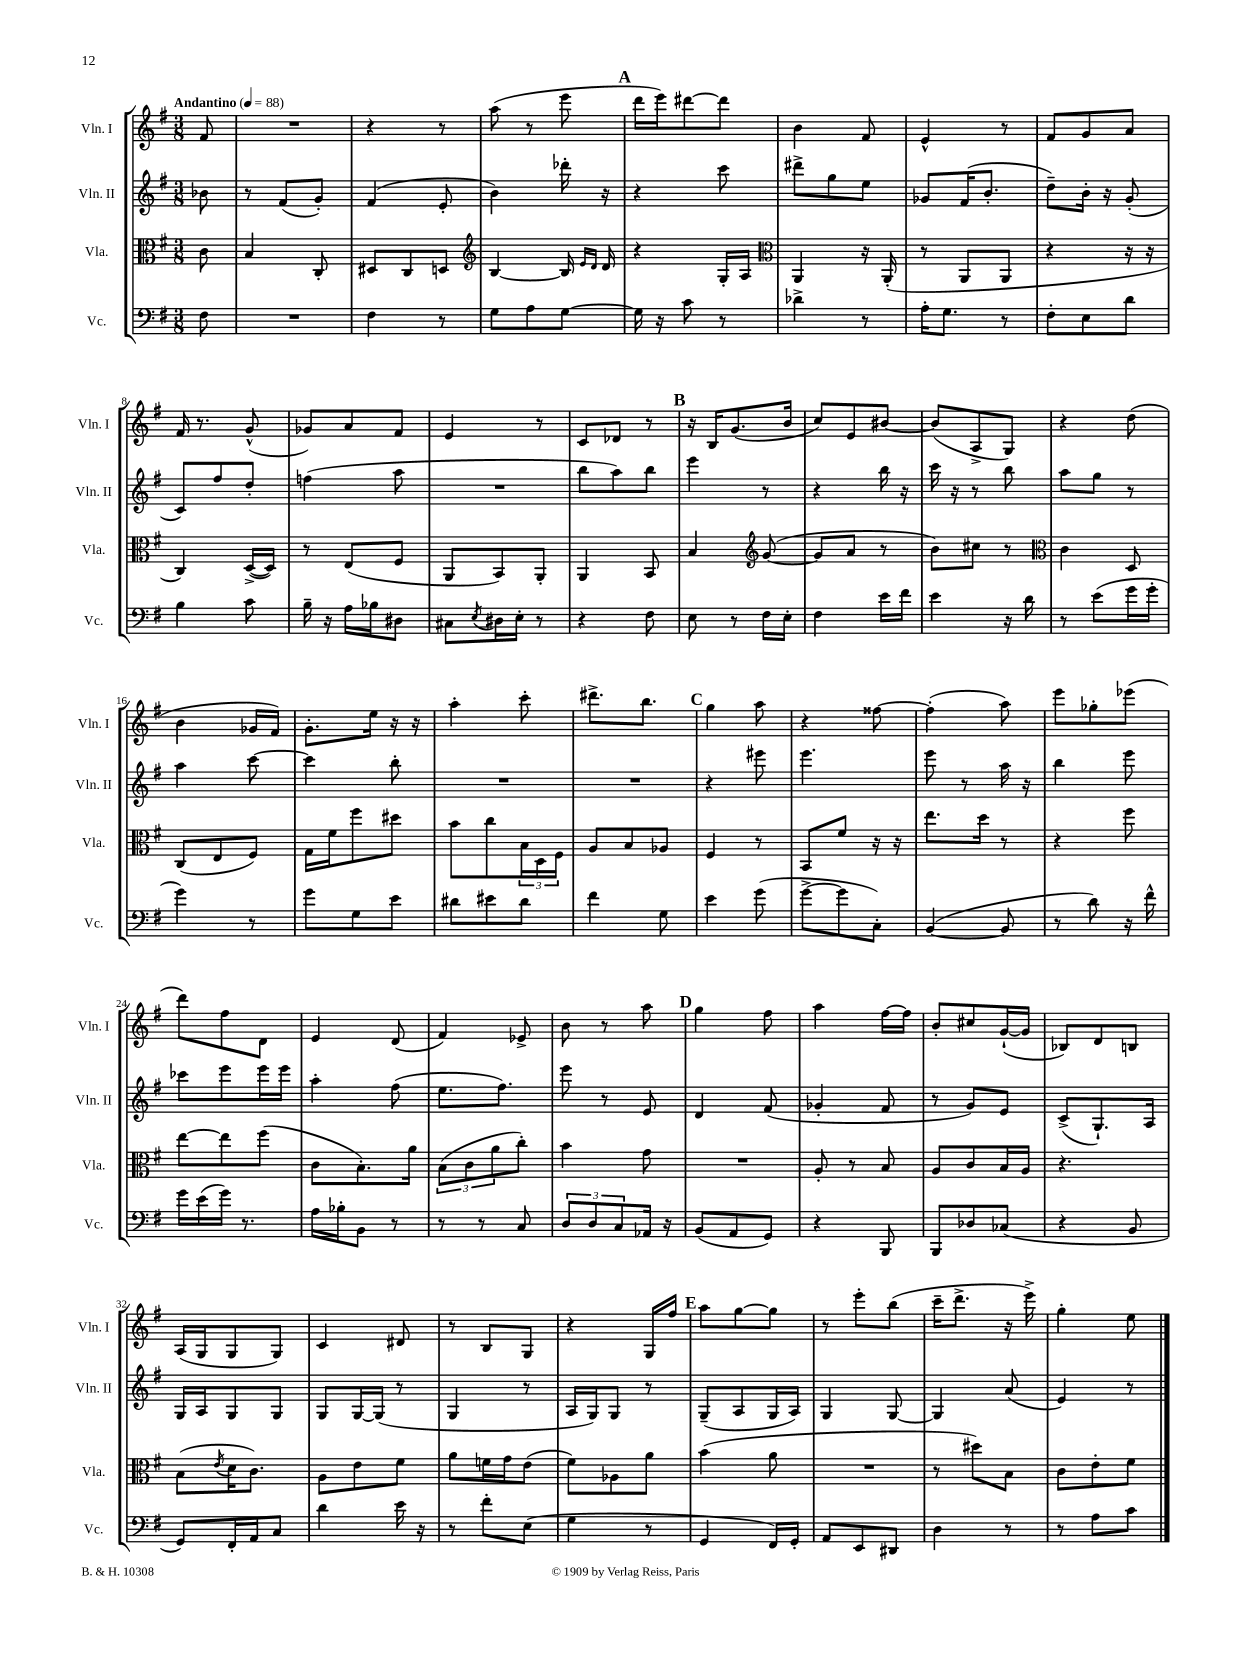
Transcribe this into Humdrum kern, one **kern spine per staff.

**kern	**kern	**kern	**kern
*staff4	*staff3	*staff2	*staff1
*clefF4	*clefC3	*clefG2	*clefG2
*k[f#]	*k[f#]	*k[f#]	*k[f#]
*M3/8	*M3/8	*M3/8	*M3/8
*MM88	*MM88	*MM88	*MM88
8F#	8c	8b-	8f#
=	=	=	=
4.r	4B	8r	4.r
.	.	(8f#	.
.	8C'	8g')	.
=	=	=	=
4F#	8D#	(4f#	4r
.	8C	.	.
8r	8D	8e'	8r
=	=	=	=
*	*clefG2	*	*
8G	[4B	4b)	(8aa
8A	.	.	8r
[8G	16B]	16ddd-'	8eee
.	16qqe	.	.
.	16qqd	.	.
.	16d	16r	.
=	=	=	=
16G]	4r	4r	16ddd
16r	.	.	16eee)
8c	.	.	[8ddd#
8r	16G'	8ccc	8ddd#]
.	16A	.	.
=	=	=	=
*	*clefC3	*	*
4d-^	4AA	8ddd#^	4b
.	.	8gg	.
8r	16r	8ee	8f#
.	(16AA'	.	.
=	=	=	=
16A'	8r	8g-	4e^^
8.G	.	.	.
.	8AA	(16f#	.
.	.	8.b'	.
8r	8AA	.	8r
=	=	=	=
8F#'	4r	8dd~)	8f#
8E	.	16b'	8g
.	.	16r	.
8d	16r	(8g'	8a
.	16r	.	.
=	=	=	=
4B	4C)	8c)	16f#
.	.	.	8.r
.	.	8ff#	.
8c	([16D^	8dd'	(8g^^
.	16D])	.	.
=	=	=	=
16B~	8r	(4ff	8g-)
16r	.	.	.
16A	(8E	.	8a
16B-	.	.	.
8D#	8F#	8aa	8f#
=	=	=	=
8C#	8AA	4.r	4e
8qE	.	.	.
16D#	8BB)	.	.
16E'	.	.	.
8r	8AA'	.	8r
=	=	=	=
4r	4AA	8bb	8c
.	.	8aa)	8d-
8F#	8BB	8bb	8r
=	=	=	=
8E	4B	4eee	16r
.	.	.	16B
8r	.	.	(8.g
*	*clefG2	*	*
16F#	([8g	8r	.
16E'	.	.	16b
=	=	=	=
4F#	8g]	4r	8cc)
.	8a	.	8e
16e	8r	16bb	[8b#
16f#	.	16r	.
=	=	=	=
4e	8b)	16ccc	(8b#]
.	.	16r	.
.	8cc#	8r	8A^
16r	8r	8bb	8G)
16d	.	.	.
=	=	=	=
*	*clefC3	*	*
8r	4c	8aa	4r
(8e	.	8gg	.
16g	8D	8r	(8dd
16g'	.	.	.
=	=	=	=
4g)	(8C	4aa	4b
.	8E	.	.
8r	8F#)	[8ccc	16g-
.	.	.	16f#)
=	=	=	=
8g	16G	4ccc]	8.g'
.	16f#	.	.
8G	8ff#	.	.
.	.	.	16ee
8e	8dd#	8bb'	16r
.	.	.	16r
=	=	=	=
8d#	8b	4.r	4aa'
8e#	8cc	.	.
8d#	24B	.	8ccc'
.	24D	.	.
.	24F#	.	.
=	=	=	=
4f#	8A	4.r	8.ddd#^
.	8B	.	.
.	.	.	8.bb
8G	8A-	.	.
=	=	=	=
4e	4F#	4r	4gg
(8g	8r	8eee#	8aa
=	=	=	=
[8g^	8BB	4.eee	4r
8g]	8f#	.	.
8C')	16r	.	[8ff##
.	16r	.	.
=	=	=	=
([4BB	8.ee	8eee	(4ff##']
.	.	8r	.
.	16dd	.	.
8BB]	8r	16aa	8aa)
.	.	16r	.
=	=	=	=
8r	4r	4bb	8eee
8d)	.	.	8gg-'
16r	8ff#	8eee	(8eee-
16f#^^	.	.	.
=	=	=	=
16g	[8ee	8ccc-	8ddd)
(16e	.	.	.
16g)	8ee]	8eee	8ff#
8.r	.	.	.
.	(8ff#	16eee	8d
.	.	16eee	.
=	=	=	=
16A	8c	4aa'	4e
16B-'	.	.	.
8BB	8.B')	.	.
8r	.	(8ff#	(8d
.	16a	.	.
=	=	=	=
8r	(12B	8.ee	4f#)
.	12c	.	.
8r	.	.	.
.	12a	.	.
.	.	8.ff#)	.
8C	8cc')	.	8e-^
=	=	=	=
12D	4b	8eee	8b
12D	.	.	.
.	.	8r	8r
12C	.	.	.
16AA-	8g	8e	8aa
16r	.	.	.
=	=	=	=
(8BB	4.r	4d	4gg
8AA	.	.	.
8GG)	.	(8f#	8ff#
=	=	=	=
4r	8A'	4g-'	4aa
.	8r	.	.
8BBB	8B	8f#	[16ff#
.	.	.	16ff#]
=	=	=	=
8BBB	8A	8r	8b'
8D-	8c	8g)	8cc#
(8C-	16B	8e	([16g`
.	16A	.	16g]
=	=	=	=
4r	4.r	(8c^	8B-)
.	.	8.G`)	8d
8BB	.	.	8B
.	.	16A	.
=	=	=	=
8GG)	(8B	16G	(16A
.	.	16A	16G
.	8qe	.	.
16FF#'	16d	8G	8G
16AA	8.c)	.	.
8C	.	8G	8G)
=	=	=	=
4d	8A	8G	4c
.	8e	[16G	.
.	.	(16G]	.
16e	8f#	8r	8d#
16r	.	.	.
=	=	=	=
8r	8a	4G	8r
8f#'	16f	.	8B
.	16g	.	.
(8E	(8e	8r	8G
=	=	=	=
4G	8f#)	16A	4r
.	.	16G)	.
.	8A-	8G	.
8r	8a	8r	16G
.	.	.	16ff#
=	=	=	=
4GG	(4b	(8G~	8aa
.	.	8A	[8gg
16FF#)	8a	16G	8gg]
16GG'	.	16A)	.
=	=	=	=
8AA	4.r	4G	8r
8EE	.	.	8eee'
8DD#	.	[8G	(8bb
=	=	=	=
4D	8r	4G]	16ccc~
.	.	.	8.ddd^
.	8dd#)	.	.
8r	8B	(8a	16r
.	.	.	16eee^)
=	=	=	=
8r	8c	4e)	4gg'
8A	8e'	.	.
8c	8f#	8r	8ee
==	==	==	==
*-	*-	*-	*-
